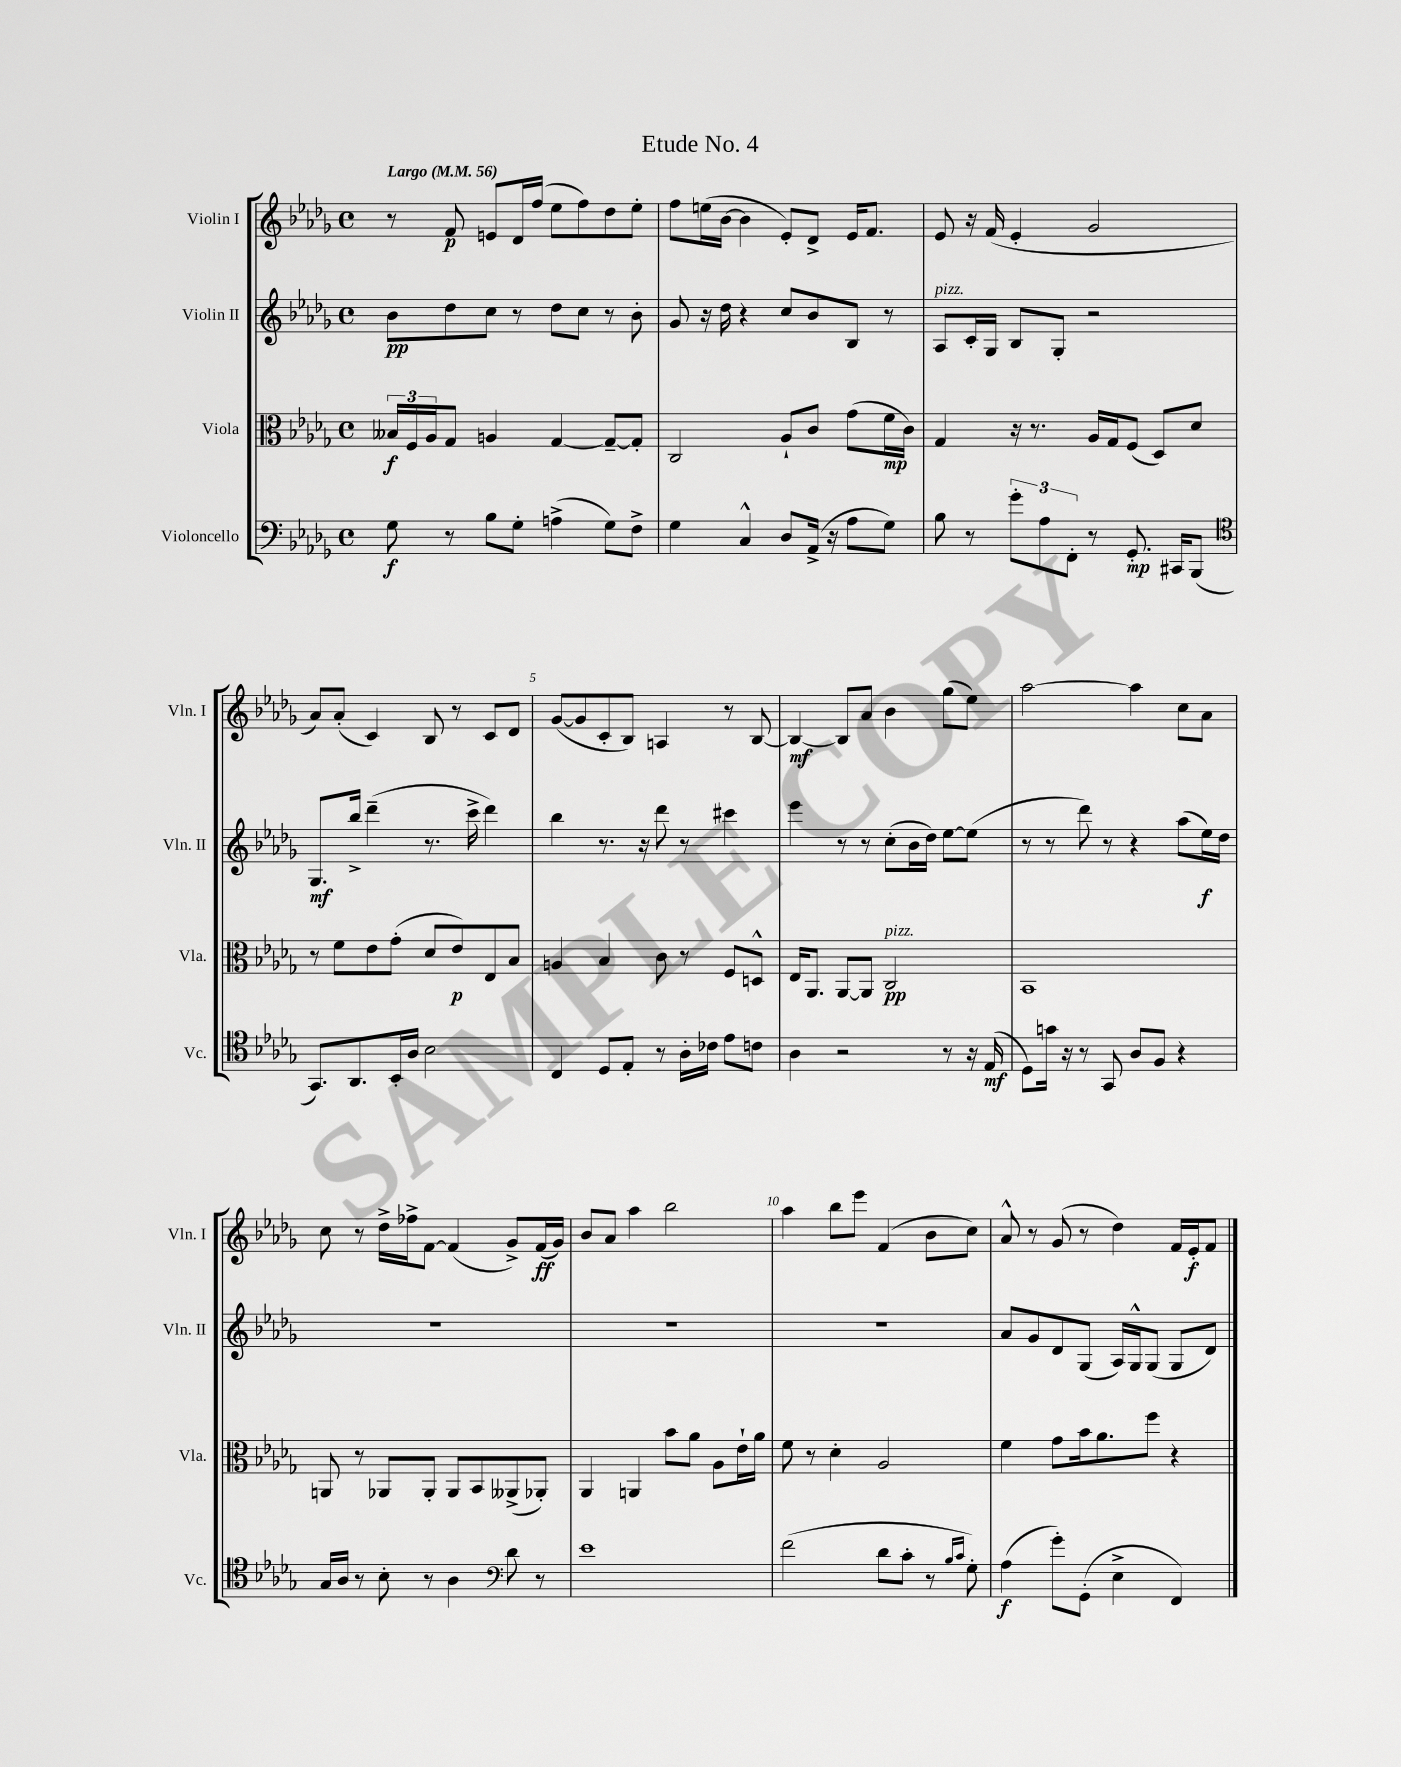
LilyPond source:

\header { title = "Etude No. 4" }
<<
\new StaffGroup <<
\new Staff = "s0" \with { instrumentName = "Violin I" shortInstrumentName = "Vln. I" } {
    \clef treble \key des \major \defaultTimeSignature \time 4/4 \tempo "Largo" 4 = 56
    r8 f'8\p e'8 des'16 f''16( ees''8 f''8) des''8 ees''8-. |
    f''8 e''16( bes'16~ bes'4 ees'8-.) des'8-> ees'16 f'8. |
    ees'8 r16 f'16( ees'4-. ges'2 |
    aes'8) aes'8-.( c'4) bes8 r8 c'8 des'8 |
    ges'8~( ges'8 c'8-. bes8) a4 r8 bes8~ |
    bes4~\mf bes8 aes'8 bes'4 ges''8( ees''8) |
    aes''2~ aes''4 c''8 aes'8 |
    c''8 r8 des''16-> fes''16-> f'8~ f'4( ges'8->) f'16\ff( ges'16) |
    bes'8 aes'8 aes''4 bes''2 |
    aes''4 bes''8 ees'''8 f'4( bes'8 c''8) |
    aes'8-^ r8 ges'8( r8 des''4) f'16 ees'16-.\f f'8 \bar "|." |
}
\new Staff = "s1" \with { instrumentName = "Violin II" shortInstrumentName = "Vln. II" } {
    \clef treble \key des \major \defaultTimeSignature \time 4/4
    bes'8\pp des''8 c''8 r8 des''8 c''8 r8 bes'8-. |
    ges'8 r16 des''16 r4 c''8 bes'8 bes8 r8 |
    aes8^\markup { \italic "pizz." } c'16-. ges16 bes8 ges8-. r2 |
    ges8.\mf bes''16-> des'''4--( r8. c'''16-> des'''4) |
    bes''4 r8. r16 des'''8 r8 cis'''4 |
    ees'''4 r8 r8 c''8-.( bes'16 des''16) ees''8~ ees''8( |
    r8 r8 des'''8) r8 r4 aes''8( ees''16\f) des''16 |
    R1 |
    R1 |
    R1 |
    aes'8 ges'8 des'8 ges8( aes16) ges16-^ ges8( ges8 des'8) \bar "|." |
}
\new Staff = "s2" \with { instrumentName = "Viola" shortInstrumentName = "Vla." } {
    \clef alto \key des \major \defaultTimeSignature \time 4/4
    \tuplet 3/2 { beses16\f f16 aes16 } ges8 a4 ges4~ ges8~-- ges8-. |
    c2 aes8-! c'8 ges'8( f'16\mp c'16) |
    ges4 r16 r8. aes16 ges16 f8( des8) des'8 |
    r8 f'8 ees'8 ges'8-.( des'8 ees'8\p) ees8 bes8 |
    a4 bes4 c'8 r8 f8 d8-^ |
    ees16 aes,8. aes,8~ aes,8 c2\pp^\markup { \italic "pizz." } |
    bes,1 |
    a,8 r8 aes,8 aes,8-. aes,8 bes,8 aeses,8->( aes,8-.) |
    aes,4 a,4 bes'8 aes'8 aes8 ees'16-! aes'16 |
    f'8 r8 des'4-. aes2 |
    f'4 ges'8 bes'16 aes'8. f''8 r4 \bar "|." |
}
\new Staff = "s3" \with { instrumentName = "Violoncello" shortInstrumentName = "Vc." } {
    \clef bass \key des \major \defaultTimeSignature \time 4/4
    ges8\f r8 bes8 ges8-. a4->( ges8) f8-> |
    ges4 c4-^ des8 aes,16->( r16 aes8 ges8) |
    bes8 r8 \tuplet 3/2 { ges'8-. aes8 f,8-. } r8 ges,8.-.\mp cis,16 bes,,8( |
    \clef tenor ges,8.) aes,8. bes,16-. aes16 bes2 |
    c4 des8 ees8-. r8 aes16-. ces'16 ees'8 c'8 |
    aes4 r2 r8 r16 ees16\mf( |
    des8) g'16 r16 r8 ges,8 aes8 f8 r4 |
    ges16 aes16 r8 bes8-. r8 aes4 \clef bass des'8 r8 |
    ees'1 |
    f'2( des'8 c'8-. r8 \grace { bes16 c'16 } ges8-.) |
    aes4\f( ges'8-.) ges,8-.( ees4-> f,4) \bar "|." |
}
>>
>>
\layout { \context { \Score \override BarNumber.break-visibility = ##(#f #t #t) barNumberVisibility = #(every-nth-bar-number-visible 5) } }
